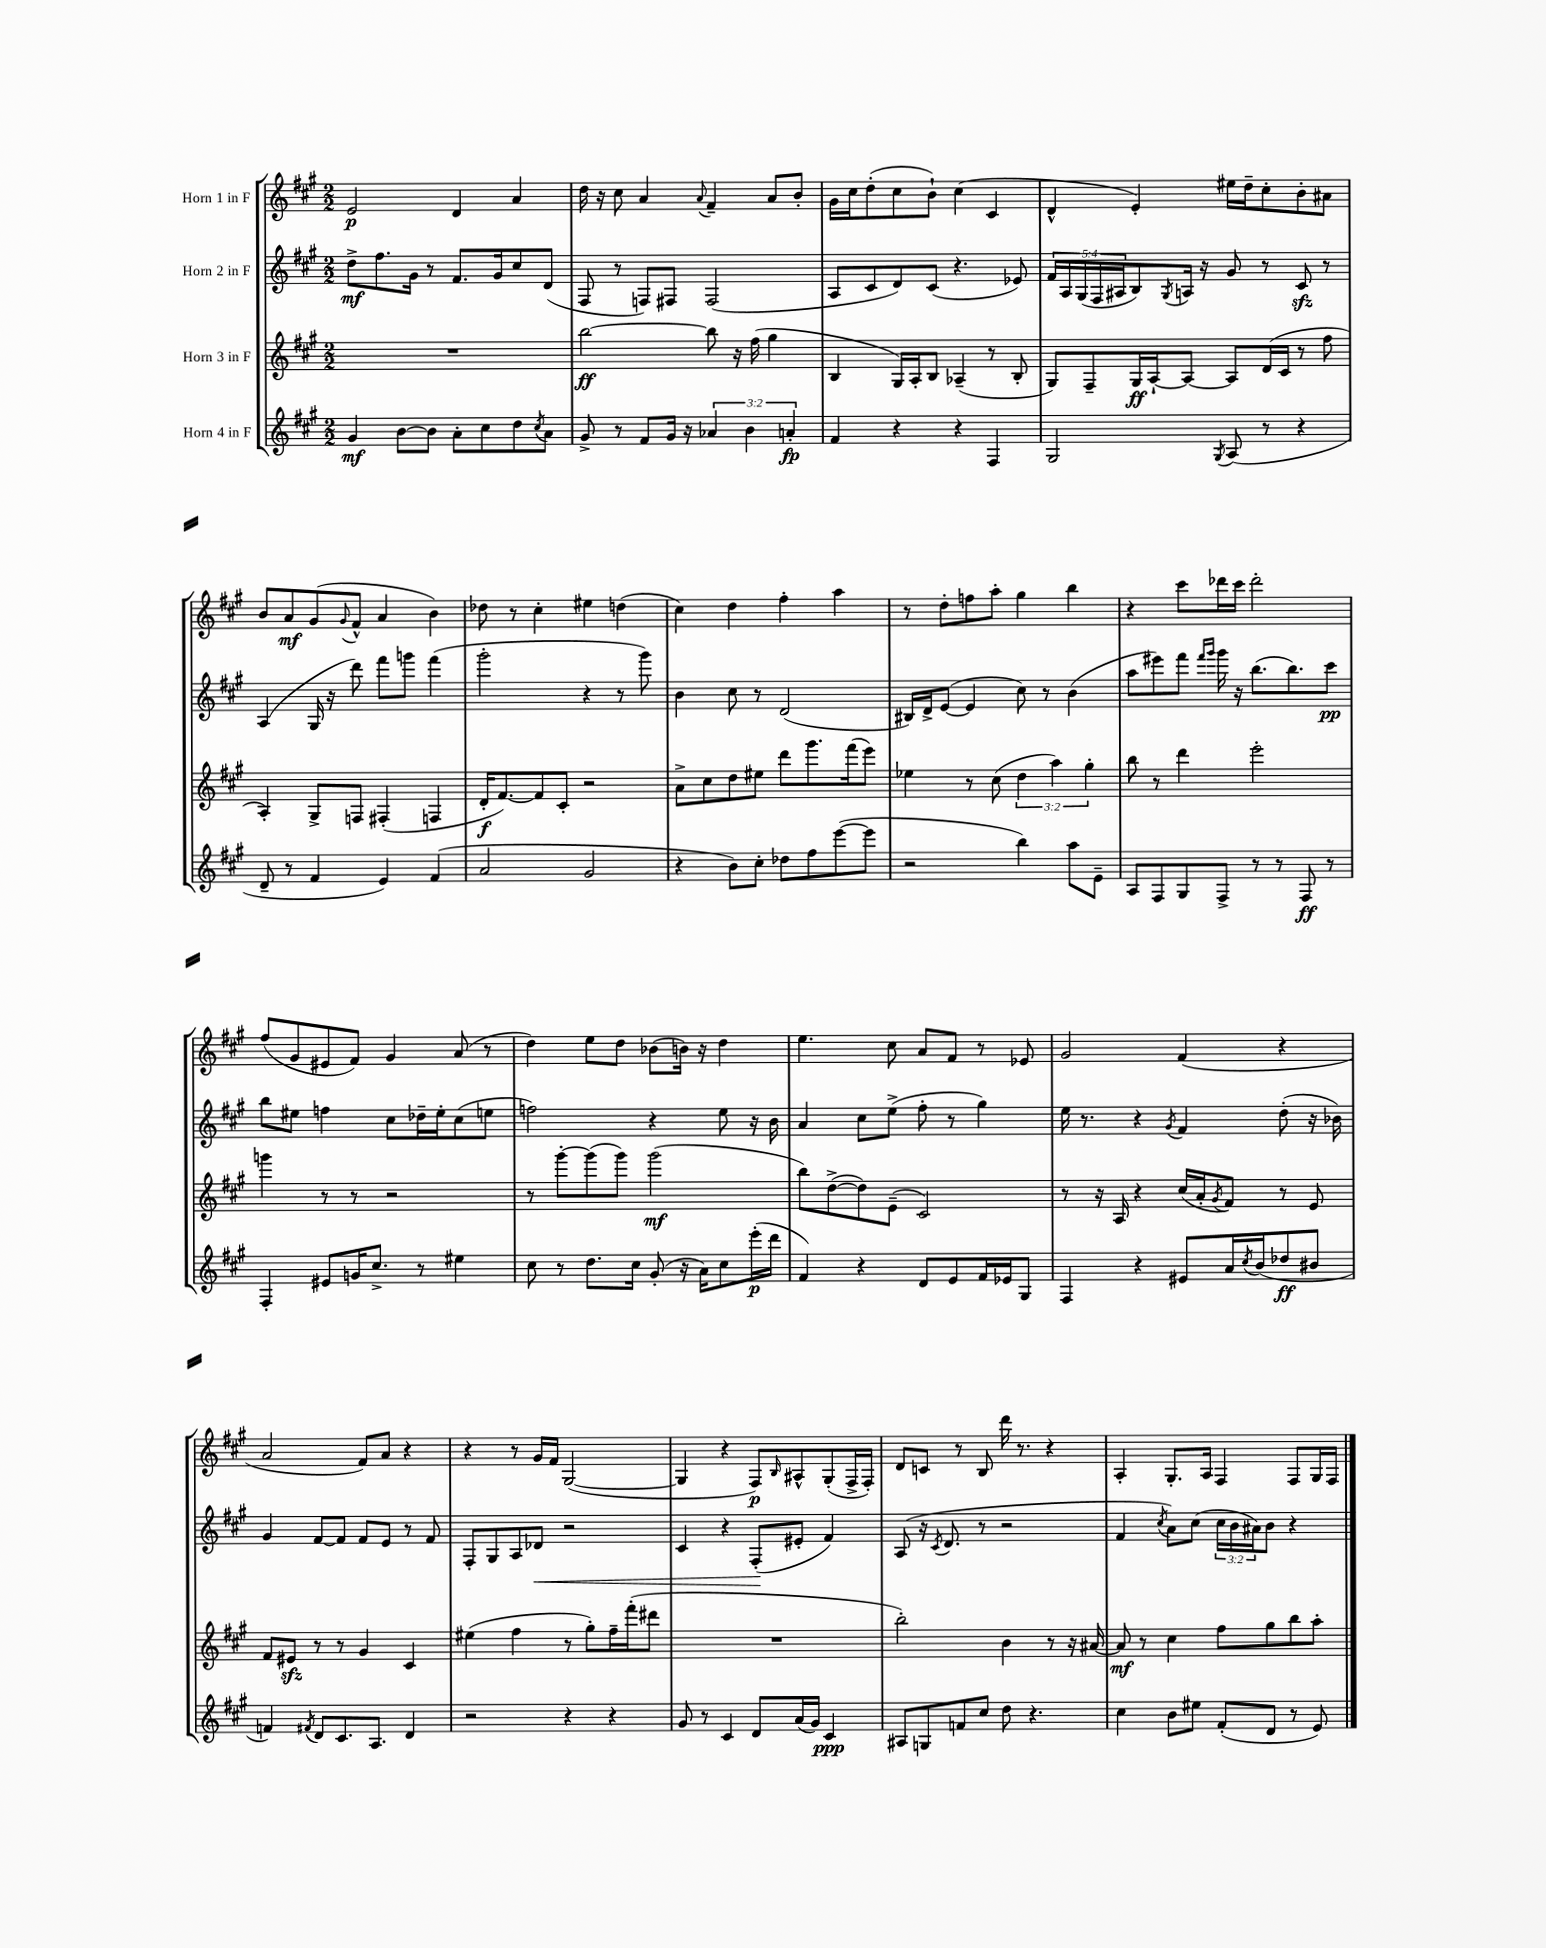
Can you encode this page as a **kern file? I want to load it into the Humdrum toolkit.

**kern	**kern	**kern	**kern
*staff4	*staff3	*staff2	*staff1
*clefG2	*clefG2	*clefG2	*clefG2
*k[f#c#g#]	*k[f#c#g#]	*k[f#c#g#]	*k[f#c#g#]
*M2/2	*M2/2	*M2/2	*M2/2
4g#	1r	8dd^	2e
.	.	8.ff#	.
[8b	.	.	.
.	.	16g#	.
8b]	.	8r	.
8a'	.	8.f#	4d
8cc#	.	.	.
.	.	16g#	.
8dd	.	8cc#	4a
8qcc#	.	.	.
8a	.	(8d	.
=	=	=	=
8g#^	[2bb	8F#	16dd
.	.	.	16r
8r	.	8r	8cc#
8f#	.	8F)	4a
16g#	.	8F#	.
16r	.	.	.
.	.	.	8qqa
6a-	8bb]	(2F#	4f#~
.	16r	.	.
6b	.	.	.
.	(16ff#	.	.
.	4gg#	.	8a
6a'	.	.	.
.	.	.	8b'
=	=	=	=
4f#	4B	8A	16g#
.	.	.	16cc#
.	.	8c#	(8dd'
4r	16G#)	8d)	8cc#
.	16A'	.	.
.	8B	(8c#	8b`)
4r	(4A-~	4.r	(4cc#
4F#	8r	.	4c#
.	8B'	8e-)	.
=	=	=	=
2G#	8G#)	20f#	4d^^
.	.	20A	.
.	.	(20G#	.
.	8F#~	.	.
.	.	20F#	.
.	.	20A#	.
.	16G#	8B)	4e')
.	[16A`	.	.
.	.	8qG#	.
.	8A_	16A	.
.	.	16r	.
8qG#	.	.	.
(8A	8A]	8g#	16ee#
.	.	.	16dd~
8r	(16d	8r	8cc#'
.	16c#	.	.
4r	8r	8c#	8b'
.	8ff#	8r	8a#
=	=	=	=
8d~	4A')	(4A	8b
8r	.	.	8a
4f#	8G#^	16G#	(8g#
.	.	16r	.
.	.	.	8qqg#
.	8F	8ddd)	8f#^^
4e)	(4F#'	8fff#	4a
.	.	8ggg	.
(4f#	4F	(4fff#	4b)
=	=	=	=
2a	16d'	2ggg#'	8dd-
.	[8.f#)	.	.
.	.	.	8r
.	8f#]	.	4cc#'
.	8c#'	.	.
2g#	2r	4r	4ee#
.	.	8r	(4dd
.	.	8ggg#)	.
=	=	=	=
4r	8a^	4b	4cc#)
.	8cc#	.	.
8b)	8dd	8cc#	4dd
8cc#'	8ee#	8r	.
8dd-	8ddd	(2d	4ff#'
8ff#	8.ggg#	.	.
([8eee	.	.	4aa
.	(16fff#	.	.
8eee]	8eee)	.	.
=	=	=	=
2r	4ee-	16B#)	8r
.	.	16d^	.
.	.	([8e	8dd'
.	8r	4e]	8ff
.	(8cc#	.	8aa'
4bb)	6dd	8cc#)	4gg#
.	.	8r	.
.	6aa)	.	.
8aa	.	(4b	4bb
.	6gg#'	.	.
8e~	.	.	.
=	=	=	=
8A	8bb	8aa	4r
8F#	8r	8eee#)	.
8G#	4ddd	8fff#	8ccc#
.	.	16qqfff#	.
.	.	16qqggg#	.
8F#^	.	16ggg#	16ddd-
.	.	16r	16ccc#
8r	2eee'	(8.bb	2ddd-'
8r	.	.	.
.	.	8.bb)	.
8F#	.	.	.
8r	.	8ccc#	.
=	=	=	=
4F#'	4ggg	8bb	(8ff#
.	.	8ee#	8g#
8e#	8r	4ff	8e#
16g	8r	.	8f#)
8.cc#^	.	.	.
.	2r	8cc#	4g#
8r	.	16dd-~	.
.	.	16ee#'	.
4ee#	.	(8cc#	(8a
.	.	8ee	8r
=	=	=	=
8cc#	8r	2ff)	4dd)
8r	[8ggg#'	.	.
8.dd	(8ggg#]	.	8ee
.	8ggg#)	.	8dd
16cc#	.	.	.
(8g#'	(2ggg#	4r	(8b-
16r	.	.	16b)
16a)	.	.	16r
8cc#	.	8ee	4dd
(16eee'	.	16r	.
16ddd	.	16b	.
=	=	=	=
4f#)	8bb)	4a	4.ee
.	([8dd^	.	.
4r	8dd])	8cc#	.
.	(8e~	(8ee^	8cc#
8d	2c#)	8ff#'	8a
8e	.	8r	8f#
16f#	.	4gg#)	8r
16e-	.	.	.
8G#	.	.	8e-
=	=	=	=
4F#	8r	16ee	2g#
.	.	8.r	.
.	16r	.	.
.	16A	.	.
4r	4r	4r	.
.	.	8qg#	.
8e#	(16cc#	4f#	(4f#
.	16a'	.	.
.	8qg#	.	.
16a	8f#)	.	.
8qcc#	.	.	.
(16b	.	.	.
8dd-	8r	(8dd'	4r
8b#	8e	16r	.
.	.	16b-)	.
=	=	=	=
4f)	8f#	4g#	2a
.	8e#	.	.
8qf#	.	.	.
8d	8r	[8f#	.
8.c#	8r	8f#]	.
.	4g#	8f#	8f#)
8.A	.	.	.
.	.	8e	8a
4d	4c#	8r	4r
.	.	8f#	.
=	=	=	=
2r	(4ee#	8F#'	4r
.	.	8G#	.
.	4ff#	8A	8r
.	.	8d-	16g#
.	.	.	16f#
4r	8r	2r	([2G#
.	8gg#')	.	.
4r	16ff#~	.	.
.	(16fff#'	.	.
.	8ddd#	.	.
=	=	=	=
8g#	1r	4c#	4G#]
8r	.	.	.
4c#	.	4r	4r
8d	.	(8F#'	8F#)
.	.	.	16qqB
(16a	.	8e#'	8A#^^
16g#)	.	.	.
4c#	.	4f#)	(8G#'
.	.	.	16F#^
.	.	.	16F#')
=	=	=	=
8A#	2bb')	(8A	8d
8G	.	16r	8c
.	.	8qc#	.
.	.	8.d	.
8f	.	.	8r
8cc#	.	8r	8B
8dd	4b	2r	16ddd
.	.	.	8.r
4.r	.	.	.
.	8r	.	4r
.	16r	.	.
.	[16a#	.	.
=	=	=	=
4cc#	8a#]	4f#	4A'
.	8r	.	.
.	.	8qcc#	.
8b	4cc#	8a)	8.G#'
8ee#	.	(8cc#	.
.	.	.	16A
(8f#'	8ff#	24cc#	4F#
.	.	24b	.
.	.	24a#)	.
8d	8gg#	8b	.
8r	8bb	4r	8F#
8e)	8aa'	.	16G#
.	.	.	16F#
==	==	==	==
*-	*-	*-	*-
